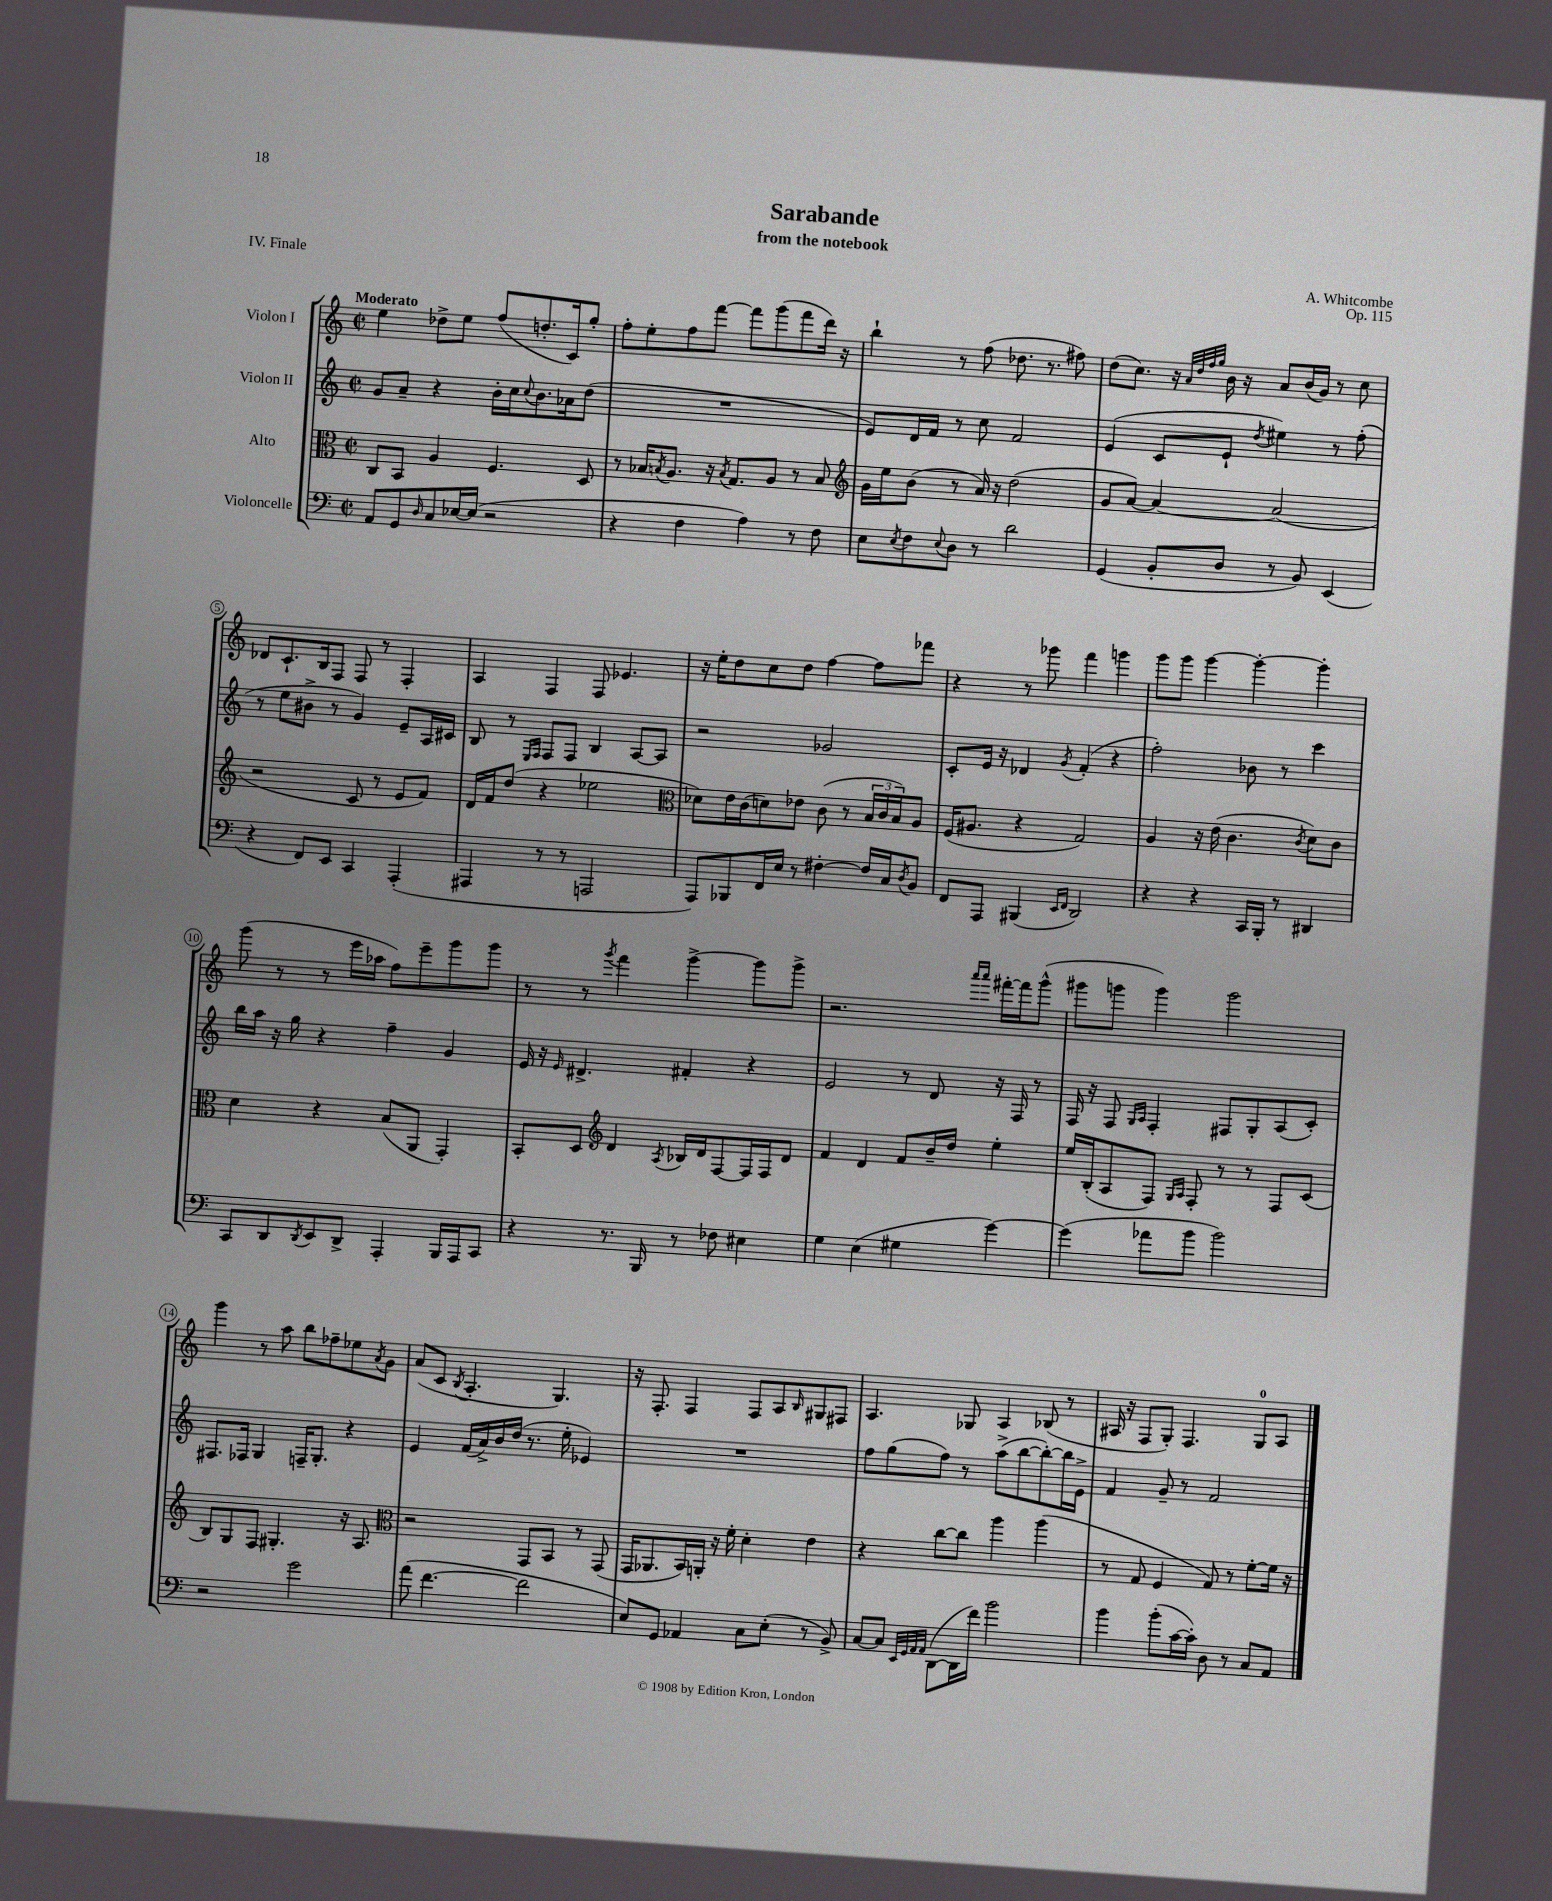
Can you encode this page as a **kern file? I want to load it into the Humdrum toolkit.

**kern	**kern	**kern	**kern
*staff4	*staff3	*staff2	*staff1
*clefF4	*clefC3	*clefG2	*clefG2
*k[]	*k[]	*k[]	*k[]
*M2/2	*M2/2	*M2/2	*M2/2
*met(c|)	*met(c|)	*met(c|)	*met(c|)
8AA	8C	8g	4ee
8GG	8BB	8a~	.
16qqD	.	.	.
8C	4A	4r	8dd-^
[16E-	.	.	8ee
(16E-]	.	.	.
2r	4.F	16b'	(8ff
.	.	16cc	.
.	.	8qqcc	.
.	.	8.b	8.dd'
.	.	16a-	16c)
.	8D	(8dd	8gg'
=	=	=	=
4r	8r	1r	8ff'
.	16B-	.	8ee'
.	8qB	.	.
.	8.A	.	.
4F	.	.	8ff
.	16r	.	[8fff
.	8qB	.	.
.	8.G	.	.
4A)	.	.	8fff]
.	8A	.	(8ggg
8r	8r	.	8fff
8F	8B	.	16ddd)
.	.	.	16r
=	=	=	=
*	*clefG2	*	*
8E	16g	8e)	4bb`
.	16ee	.	.
8qE	.	.	.
8F	(8b	16d	.
.	.	16f	.
8qqE	.	.	.
8D	8r	8r	8r
8r	16a)	8cc	(8ff
.	16r	.	.
2d	(2dd	2f	8.dd-
.	.	.	8.r
.	.	.	8ff#)
=	=	=	=
(4GG	8g	(4e	(8dd
.	[8a)	.	8.cc)
8BB'	4a_	8c	.
.	.	.	16r
.	.	.	32qqa
.	.	.	32qqdd
.	.	.	32qqff
.	.	.	32qqgg
8D	.	8e`	16b
.	.	.	16r
.	.	8qdd	.
8r	(2a]	4ee#)	8a
8BB)	.	.	(16b
.	.	.	16g)
(4EE	.	8r	8r
.	.	(8ff'	8cc
=	=	=	=
4r	2r	8r	8d-
.	.	8ee	8.c`
8FF)	.	8b#^	.
.	.	.	16B
8EE	.	8r	8F
4CC	8c	4g)	8F
.	8r	.	8r
(4AAA'	8e	8e~	4F'
.	8f)	16A	.
.	.	16c#	.
=	=	=	=
4AAA#	16d	8B	4A
.	16f	.	.
.	(8dd	8r	.
.	.	16qqE	.
.	.	16qqF	.
8r	4r	8F	4F
8r	.	8F	.
2AAA	2ee-	4B	8F
.	.	.	4.e-
.	.	[8A	.
.	.	8A]	.
=	=	=	=
*	*clefC3	*	*
8AAA)	8d-)	2r	16r
.	.	.	16ee'
8BBB-	16e	.	8dd
.	(16c	.	.
16FF	8d)	.	8cc
16E	.	.	.
8r	8e-	.	8dd
[4F#'	(8c	2g-	[4ff
.	8r	.	.
16F#]	24B	.	8ff]
.	24c	.	.
16C	.	.	.
.	24B)	.	.
8qD	.	.	.
8BB	8A	.	8fff-
=	=	=	=
8FF	(16F	8c'	4r
.	8.A#	.	.
8AAA	.	16e	.
.	.	16r	.
(4BBB#	4r	4d-	8r
.	.	.	8ggg-
16qqEE	.	.	.
16qqFF	.	8qg	.
2DD)	2G)	(4f'	4fff
.	.	4r	4ggg
=	=	=	=
4r	4A	2ff')	8ggg
.	.	.	8ggg
4r	16r	.	[4ggg
.	(16e	.	.
.	4.c	.	.
16CC	.	8b-	4ggg'_
16BBB'	.	.	.
8r	.	8r	.
.	8qc	.	.
4DD#	8d)	4ccc	4ggg']
.	8c	.	.
=	=	=	=
8CC	4d	16bb	(8ggg
.	.	16aa	.
8DD	.	16r	8r
.	.	16gg	.
8qDD	.	.	.
8EE	4r	4r	8r
8DD^	.	.	16eee
.	.	.	16aa-
4AAA'	(8B	4ff~	8ff)
.	8AA	.	8eee~
16BBB	4GG')	4g	8ggg
16AAA	.	.	.
8CC	.	.	8ggg
=	=	=	=
4r	8BB'	16e	8r
.	.	16r	.
.	.	16qqe	.
.	8D	4.d#^	8r
*	*clefG2	*	*
.	.	.	8qggg
8.r	4d	.	4fff
16BBB	.	.	.
.	8qA	.	.
8r	16B-	4f#'	[4ggg^
.	16d	.	.
8F-	[8F	.	.
4E#	16F]	4r	8ggg]
.	16F	.	.
.	8d	.	8ggg^
=	=	=	=
4G	4f	2e	2.r
(4E	4d	.	.
4G#	8f	8r	.
.	16b~	8d	.
.	16dd	.	.
.	.	.	16qqaaa
.	.	.	16qqaaa
[4g)	4ee'	16r	[16fff#'
.	.	16F	16fff#]
.	.	8r	(8ggg^^
=	=	=	=
(4g]	16ee	16F	8ggg#
.	(16B'	16r	.
.	8A	8F	8ggg
.	.	16qqG	.
.	.	16qqA	.
8a-	8F)	4F'	4ggg)
.	16qqG	.	.
.	16qqA	.	.
8b	8F'	.	.
2b)	8r	8F#	2ggg
.	8r	8G'	.
.	8F	(8A	.
.	(8c	8c')	.
=	=	=	=
2r	8B)	8.F#	4ggg
.	8G	.	.
.	.	16F-	.
.	8F	4G	8r
.	4.G#'	.	8aa
2g	.	16F~	8bb
.	.	8.G'	.
.	.	.	8ff-~
.	16r	4r	8ee-
.	8.A	.	.
.	.	.	8qa
.	.	.	8g
=	=	=	=
*	*clefC3	*	*
(8a	2r	4e	(8a
[4.f	.	.	8c
.	.	.	8qB
.	.	(16f	4.A'
.	.	16a^)	.
.	.	16b	.
.	.	(16dd	.
2f]	8GG	8.r	.
.	8BB	.	4.G)
.	.	16ee'	.
.	8r	4e-)	.
.	(8GG	.	.
=	=	=	=
8E)	16GG	1r	16r
.	8.AA-	.	8.F'
8GG	.	.	.
4AA-	16BB)	.	4F
.	16AA'	.	.
.	16r	.	.
.	16f'	.	.
8C	4d'	.	8F
(8E'	.	.	8A
.	.	.	16qqB
8r	4e	.	8G#
8BB^)	.	.	8F#
=	=	=	=
[8C	4r	8ff	4.A
8C]	.	(8gg	.
32qqEE	.	.	.
32qqGG	.	.	.
32qqAA	.	.	.
32qqAA	.	.	.
([8DD	[8cc	8ff)	.
16DD]	8cc]	8r	8G-
16f)	.	.	.
2b	4aa	(8aa^	4A
.	.	[8bb	.
.	(4aa	8bb'_)	(8B-
.	.	16bb]	8r
.	.	16e^	.
=	=	=	=
4b	8r	4f	16A#
.	.	.	16r
.	8G	.	8F
(8b'	4F	8g~	8G')
[16c	.	8r	4.F
16c'])	.	.	.
8D	8G)	2f	.
8r	8r	.	.
8C	[8f'	.	8G
8AA	16f]	.	8A#
.	16r	.	.
==	==	==	==
*-	*-	*-	*-
